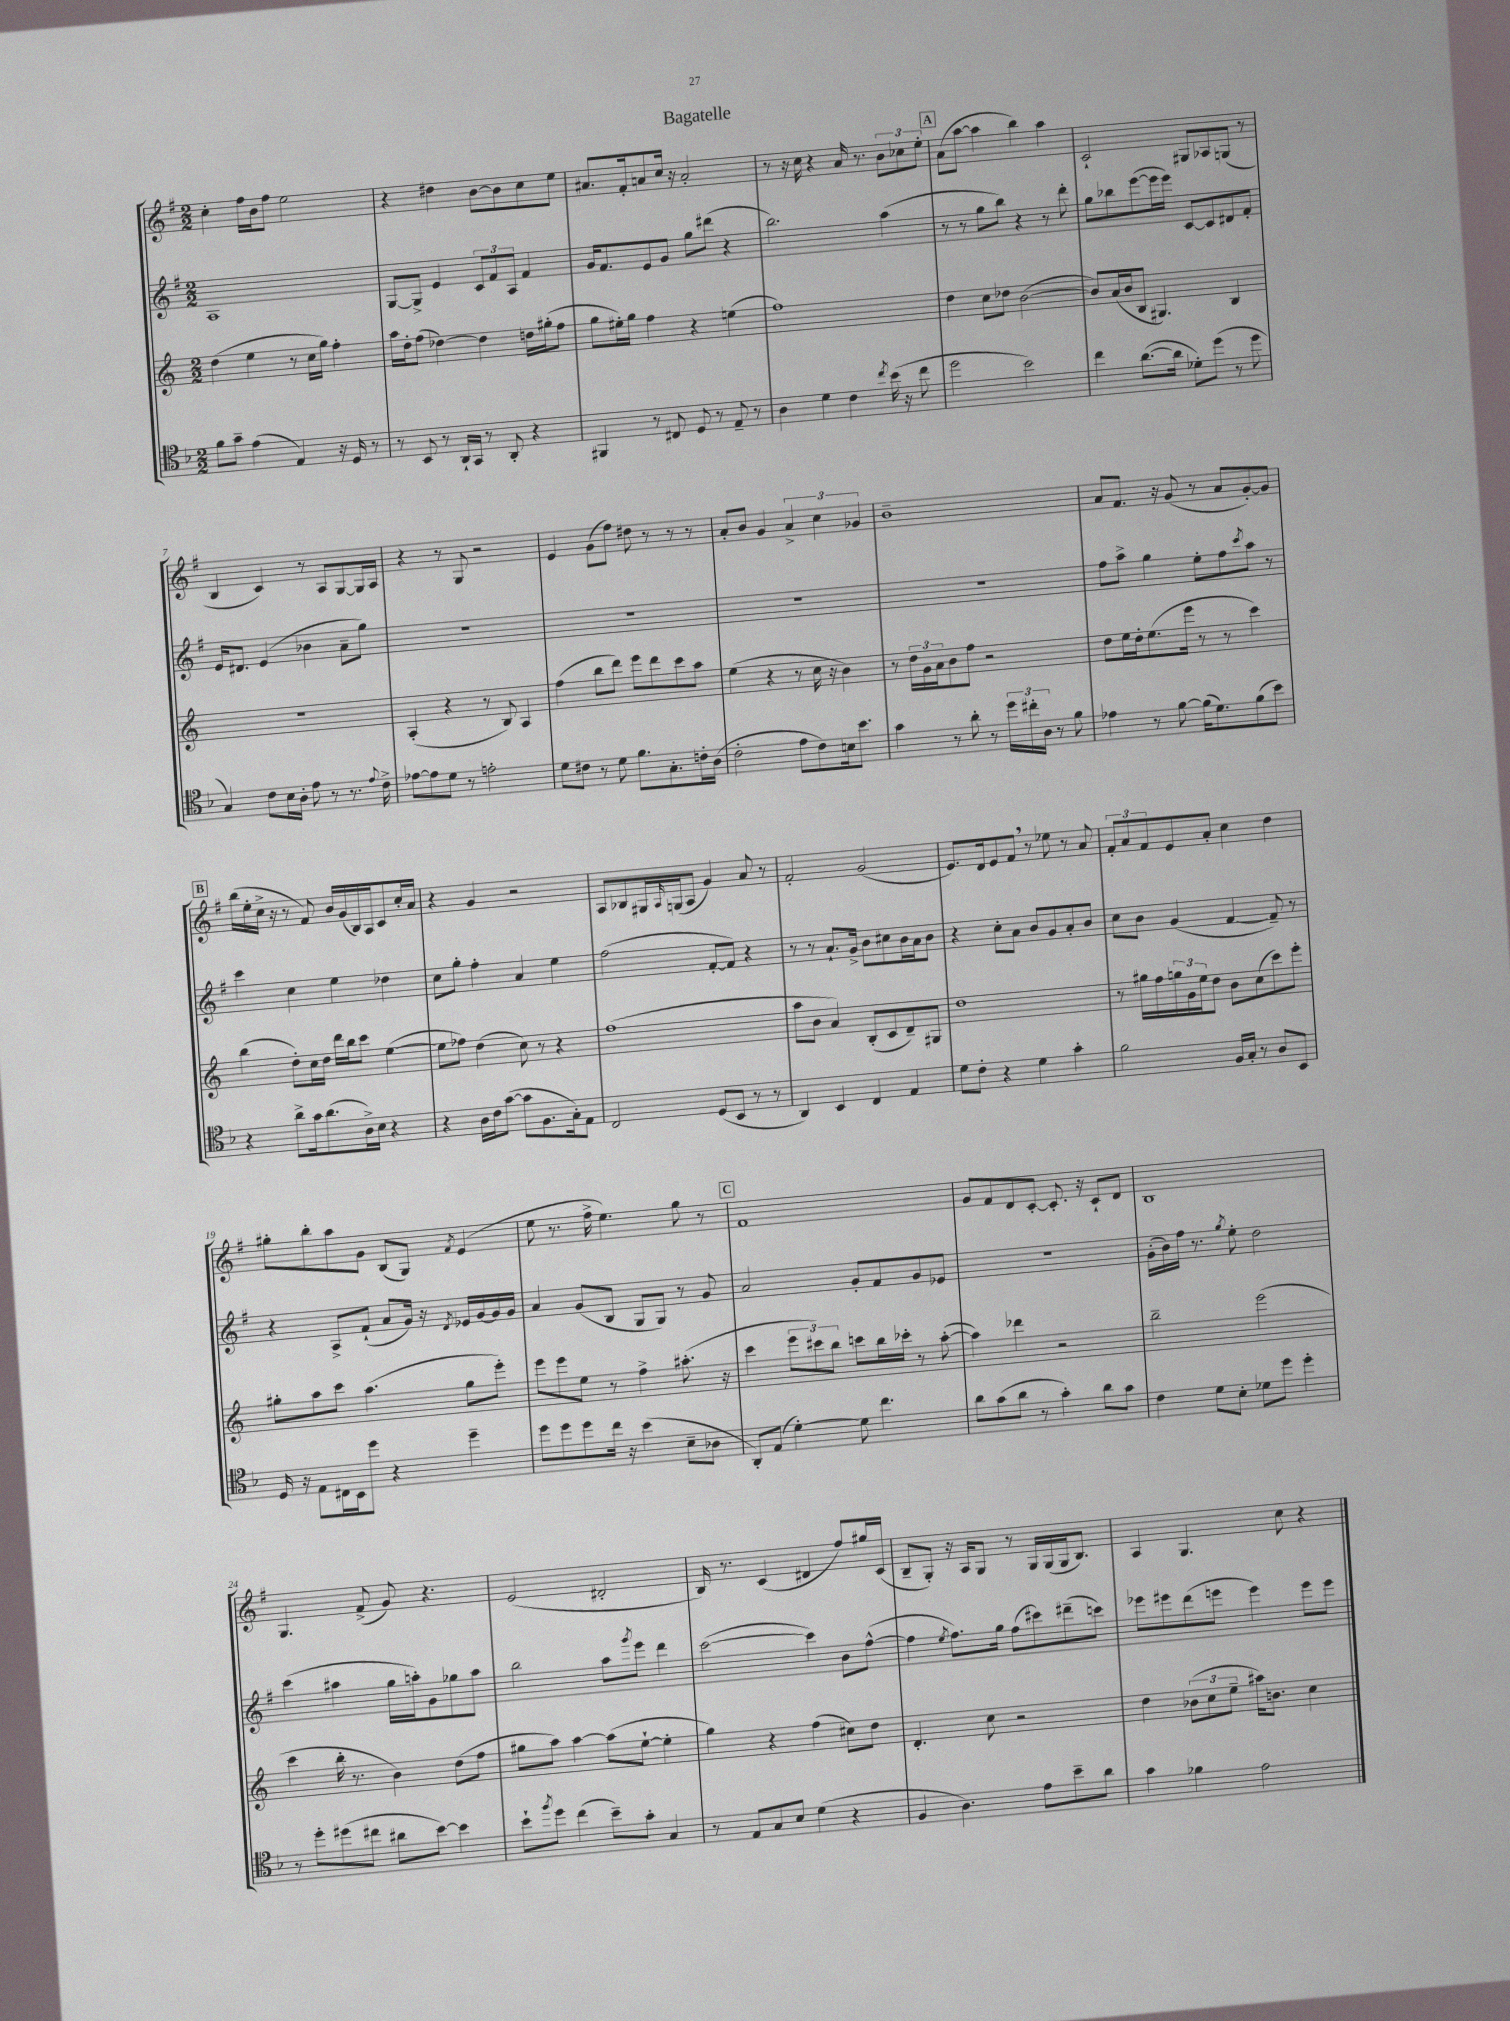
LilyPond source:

\header { title = "Bagatelle" }
<<
\new StaffGroup <<
\new Staff = "s0" {
    \clef treble \key g \major \numericTimeSignature \time 2/2
    c''4-. fis''16 b'16 fis''8 e''2 |
    r4 dis''4 b'8~ b'8 c''8 e''8 |
    ais'8. fis'16-. a'8 c''16 r16 a'2-. |
    r8 r16 c''16 r4 a'16 r8. \tuplet 3/2 { b'8 ces''8 e''8-. } |
    \mark \markup { \box "A" } a'8( a''8~ a''4 b''4) a''4 |
    c'2-! gis8 aes8 g8( r8 |
    b4 c'4) r8 a8 g8~ g16 a16 |
    r4 r8 g8 r2 |
    e'4 g'8( fis''8) dis''8 r8 r8 r8 |
    a'8-. b'8 g'4 \tuplet 3/2 { a'4-> c''4 ges'4 } |
    b'1-- |
    a'8 fis'8. r16 g'8( r8 a'8 g'8~-.) g'8 |
    \mark \markup { \box "B" } b''16( e''16-. c''16-> r16 r8 fis'8) b'16 g'16( b16) a16 c'8 c''16-. a'16 |
    r4 g'4 r2 |
    a8 bes8 gis16 \grace { a16 } g16( a8 g'4) a'8 r8 |
    fis'2-. g'2( |
    e'8.) d'16 e'8 fis'8 \breathe r8 ees''8 r8 a'8 |
    \tuplet 3/2 { fis'8-. a'8 fis'8 } e'8 a'8-. c''4 d''4 |
    gis''8-. b''8-. a''8 g'8 b8( g8) \acciaccatura { fis'8 } e'4( |
    e''8 r8. fis''16-> e''4.) g''8 r8 |
    \mark \markup { \box "C" } fis'1 |
    g'8 fis'8 d'8 c'8~-. c'8.-. r16 c'8-! d'8 |
    b1 |
    g4. fis'8->( g'8) r4. |
    e'2( dis'2-. |
    b16) r8. c'4( dis'4 fis''8) gis''16 c'16( |
    b8-- g8-.) r16 a16 g8 r8 g16 g16( g16 b8.) |
    a4 g4. c''8 r4 \bar "|." |
}
\new Staff = "s1" {
    \clef treble \key g \major \numericTimeSignature \time 2/2
    a1 |
    g8~ g8-> e'4 \tuplet 3/2 { c'8 fis'8 a8 } fis'4 |
    g'16 fis'8. e'8 g'8 g''8 dis'''8( r4 |
    b''2.) a''4( |
    \mark \markup { \box "A" } r8 r8 g''8 b''8) r4 r8 d'''8-. |
    g''8 bes''8 e'''8~( e'''16 e'''16) c'8~ c'8 dis'8 fis'8-. |
    e'16 dis'8. e'4( bes'4 a'8-- g''8) |
    R1 |
    R1 |
    R1 |
    R1 |
    fis''8 a''8-> g''4 e''8-. fis''8 \acciaccatura { c'''8 } a''8 r8 |
    \mark \markup { \box "B" } c'''4 c''4 e''4 des''4 |
    c''8 g''8-. fis''4-. a'4 e''4 |
    fis''2( fis'8~-. fis'8) r4 |
    r8 r8 a'8.-! g'16-> b'8 cis''8 b'16 a'16 b'8 |
    r4 c''8-. a'8 b'8 g'8 a'8-. b'8 |
    c''8 b'8 g'4( fis'4~ fis'8--) r8 |
    r4 a8-> fis'8-!( a'8 g'16) r16 \acciaccatura { d'8 } ees'16 g'16~ g'16 g'16 |
    a'4 g'8( b8 g8 g8) r8 g'8 |
    \mark \markup { \box "C" } a'2 g'8-. fis'8 g'8 ees'8 |
    R1 |
    g'16-.( b'16) fis''16 r8. \acciaccatura { g''8 } e''8-. d''2 |
    c'''4( ais''4 g''16 a''16-.) g'8 ges''8 a''8 |
    b''2 a''8 \acciaccatura { g'''8 } e'''8 d'''4 |
    c'''2~( c'''4) b'8 fis''8~-^( |
    fis''4 \acciaccatura { e''8 } fis''8.) g''16 fis''8( cis'''8) dis'''8--( c'''8) |
    ees'''8 eis'''8 d'''8( e'''8 e'''4) e'''8 e'''8 \bar "|." |
}
\new Staff = "s2" {
    \clef treble \key c \major \numericTimeSignature \time 2/2
    d''4( e''4 r8 c''16 g''16) f''4-. |
    a''16 d''16-. f''8( des''4~) des''4 d''16 gis''16-.( f''8 |
    g''8 eis''16-.) g''16 f''4 r4 e''4( |
    f''1) |
    \mark \markup { \box "A" } d''4 c''8 des''8 b'2~( |
    b'8) a'16( b'16 b8 gis4.) b4 |
    R1 |
    a4-.( r4 r8 b8) a4 |
    f''4( b''8 d'''8) e'''8 d'''8 c'''8 a''8 |
    e''4( r4 r8 c''16 r16 b'4) |
    r8 \tuplet 3/2 { d''16 g'16 a'16 } b'8 f''8 r2 |
    d''8 e''16 d''16-. e''8.( e'''16 r8 r8 c'''4) |
    \mark \markup { \box "B" } b''4( d''8-.) c''16 d''16 d'''16 b''16 c'''8 e''4~( |
    e''8 fes''8) d''4( c''8) r8 r4 |
    f''1( |
    a''8 b'8 a'4) b8-.( c'8 d'8--) gis8 |
    d''1 |
    r8 gis''16 f''16 \tuplet 3/2 { g''16 g'16 e''16 } d''8 b'8 c''8( c'''8) e'''8-. |
    gis''8-. a''8 c'''8 a''4.( gis''8 e'''8-.) |
    e'''8 e'''8 e''8 r8 f''4-> ais''8.-.( r16 |
    \mark \markup { \box "C" } c'''4 \tuplet 3/2 { e'''8 cis'''8) b''8 } c'''8 b''16 ces'''16-. r8 a''8~-.( |
    a''4) des'''4 r2 |
    b''2-- e'''2( |
    c'''4 b''16-. r8. b'4) d''8( f''8 |
    gis''8 a''8) a''4~ a''8( e''8~-! e''4-. |
    g''4) r4 f''4( cis''8) d''8 |
    d'4.-. c''8 r2 |
    d''4 \tuplet 3/2 { bes'8( c''8 e''8-- } ais''16) b'8. c''4 \bar "|." |
}
\new Staff = "s3" {
    \clef tenor \key f \major \numericTimeSignature \time 2/2
    f'8 g'8-- e'4( e4) r16 d16 r8 |
    r8 bes,8 r8 a,16-! g,16 r8 a,8-. r4 |
    fis,4 r8 cis8 d8 r8 e8-- r8 |
    a4 d'4 c'4 \acciaccatura { c''8 } bes'16( r16 c''8 |
    \mark \markup { \box "A" } d''2 bes'2) |
    c''4 a'8.~( a'16 des'8-.) d''8( r8 d''8 |
    g4) c'8 bes16 a16-. e'8 r8 r8. \appoggiatura { e'8 } c'16-> |
    ees'8~ ees'8 d'8 r8 e'2-. |
    d'8 cis'8 r8 d'8 f'8. g8.-. c'16-. a16( |
    c'2-. e'8 c'8) b16 bes'8. |
    g'4 r8 a'8-. r8 \tuplet 3/2 { d''16 cis''16-. a16 } r8 f'8 |
    ees'4 r8 f'8~ f'16( d'8.) f'8( bes'8) |
    \mark \markup { \box "B" } r4 a'8-> g'16 a'8.( a16->) bes16 r4 |
    r4 a16 c'16 g'8~( g'8 f8. g16-.) e8 |
    c2 d8( bes,8 r8 r8 |
    a,4) bes,4 c4 e4 |
    d'8 c'8-. r4 d'4 g'4-. |
    f'2 f16 g16-. r8 a8 bes,8 |
    d16 r16 e8 cis16 bes,16 d''8 r4 d''4-- |
    d''8 d''8 d''8 c''16 r16 bes'4( bes8-- aes8 |
    \mark \markup { \box "C" } a,8-.) e8( d'4~-.) d'8 c''4. |
    a'8 g'8( a'8 r8 g'4-.) a'8 g'8 |
    c'4 d'8 bes8-. des'8 d''8 d''4-. |
    r8 d''8-. dis''8( cis''8 ais'8 bes'8~) bes'4 |
    bes'8-! \acciaccatura { f''8 } d''8 c''4( bes'8--) g'8-. g4 |
    r8 e8 g8 bes8 d'4( r4 |
    f4 a4.) e'8 bes'8-- a'8 |
    g'4 fes'4 e'2 \bar "|." |
}
>>
>>
